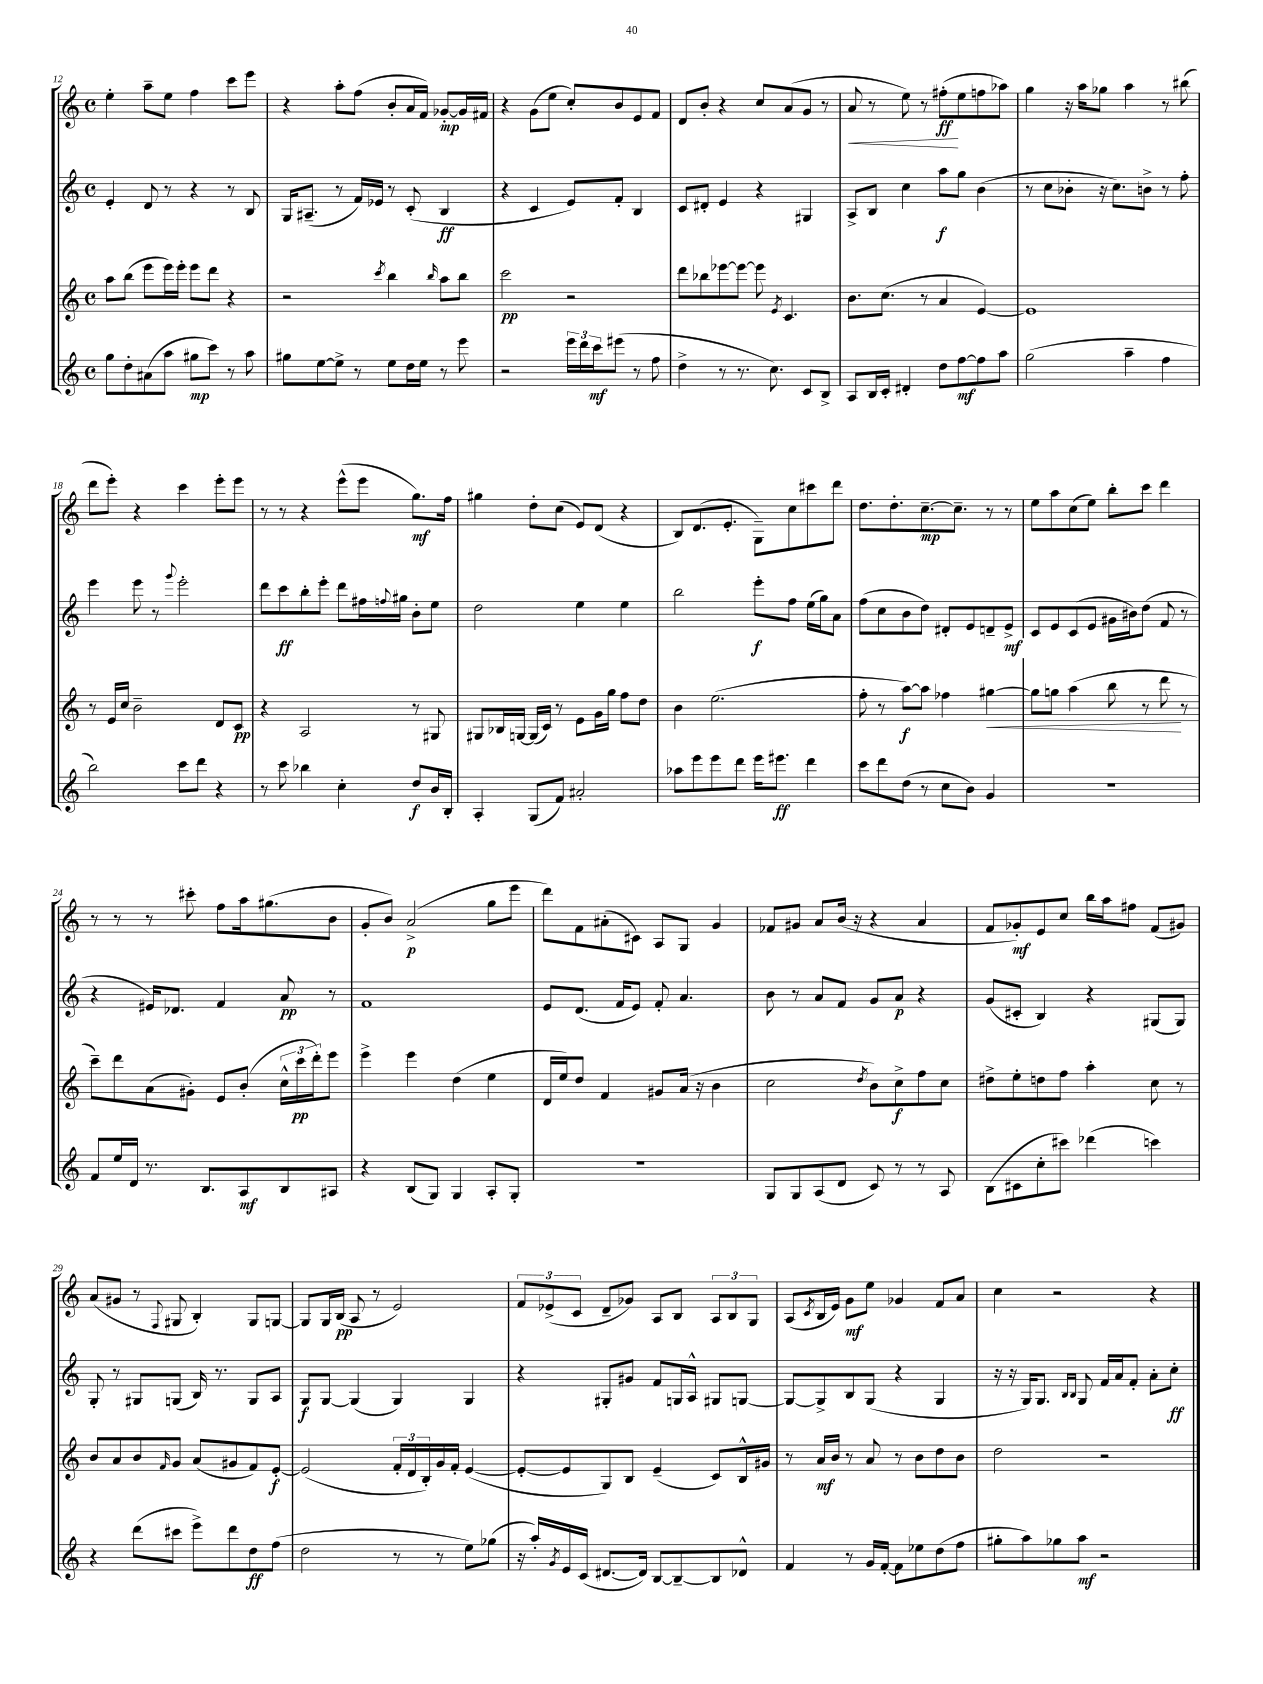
<<
\new StaffGroup <<
\new Staff = "s0" {
    \clef treble \key c \major \defaultTimeSignature \time 4/4
    e''4-. a''8-- e''8 f''4 c'''8 e'''8 |
    r4 a''8-. f''8( b'8-. a'16 f'16) ges'8~-.\mp ges'16 fis'16 |
    r4 g'8( e''8 c''8-.) b'8 e'8 f'8 |
    d'8 b'8-. r4 c''8 a'8( g'8 r8 |
    a'8\< r8 e''8) r8 fis''8-.\ff\!( e''8 f''8 aes''8) |
    g''4 r16 a''16 ges''8 a''4 r8 bis''8( |
    d'''8 e'''8-.) r4 c'''4 e'''8-. e'''8 |
    r8 r8 r4 e'''8-^( e'''8 g''8.\mf) f''16 |
    gis''4 d''8-. c''8( e'8) d'8( r4 |
    b8) d'8.( e'8.-. g8--) c''8 cis'''8 d'''8 |
    d''8. d''8.-. c''8.~--\mp c''8.-- r8 r8 |
    e''8 a''8 c''8( e''8) b''8-. c'''8 d'''4 |
    r8 r8 r8 cis'''8-. f''8 a''16 gis''8.( b'8 |
    g'8-. b'8) a'2->\p( g''8 e'''8 |
    d'''8) f'8 ais'8-.( cis'8) a8 g8 g'4 |
    fes'8 gis'8 a'8 b'16( r16 r4 a'4 |
    f'8 ges'8-.\mf) e'8 c''8 b''16 a''16 fis''8 f'8( gis'8) |
    a'8( gis'8 r8 \appoggiatura { f8 } gis8 b4-.) gis8 g8~ |
    g8 g16 b16\pp( a8 r8 e'2) |
    \tuplet 3/2 { f'8 ees'8->( c'8 } d'8-- ges'8) a8 b8 \tuplet 3/2 { a8 b8 g8 } |
    a8( \acciaccatura { c'8 } b16 e'16) g'8\mf e''8 ges'4 f'8 a'8 |
    c''4 r2 r4 \bar "|." |
}
\new Staff = "s1" {
    \clef treble \key c \major \defaultTimeSignature \time 4/4
    e'4-. d'8 r8 r4 r8 b8 |
    g16 ais8.--( r8 f'16) ees'16 r8 c'8-.( b4\ff |
    r4 c'4 e'8) f'8-. b4 |
    c'8 dis'8-. e'4 r4 gis4 |
    a8-> b8 c''4 a''8\f g''8 b'4( |
    r8 c''8 bes'8-. r16 c''8.) b'8-> r8 f''8-. |
    e'''4 e'''8 r8 \appoggiatura { g'''8 } e'''2-. |
    d'''8 c'''8\ff b''8-. e'''8-. d'''8 fis''16 \appoggiatura { f''8 } gis''16 b'8-. e''8 |
    d''2 e''4 e''4 |
    b''2 e'''8-.\f f''8 e''16( g''16) a'8 |
    f''8( c''8 b'8 d''8) dis'8-. e'8 d'8-- e'8->\mf |
    c'8 e'8 c'8( e'8 gis'16 bis'16) d''8( f'8 r8 |
    r4 eis'16) des'8. f'4 a'8\pp r8 |
    f'1 |
    e'8 d'8.( f'16 e'8) f'8-. a'4. |
    b'8 r8 a'8 f'8 g'8 a'8\p r4 |
    g'8( cis'8-. b4) r4 gis8( gis8) |
    g8-. r8 gis8 g8( b16) r8. g8 a8 |
    g8\f g8~ g4( g4) g4 |
    r4 gis8-. gis'8 f'8 g16 a16-^ gis8 g8~ |
    g8~ g8-> b8 g8( r4 g4 |
    r16 r16 g16) g8. \grace { b16 b16 } g8 f'16 a'16 f'8-. a'8-. c''8-.\ff \bar "|." |
}
\new Staff = "s2" {
    \clef treble \key c \major \defaultTimeSignature \time 4/4
    a''8 b''8( e'''8 e'''16) e'''16-. e'''8 d'''8 r4 |
    r2 \acciaccatura { c'''8 } b''4 \grace { b''16 } a''8 b''8 |
    c'''2\pp r2 |
    d'''8 bes''8 ees'''8~ ees'''8~ ees'''8 \acciaccatura { e'8 } c'4. |
    b'8. c''8.( r8 a'4 e'4~) |
    e'1 |
    r8 e'16 c''16 b'2-- d'8 c'8\pp |
    r4 a2 r8 gis8 |
    gis8 bes16 g16~ g16( c'16) r8 e'8 g'16 g''16 f''8 d''8 |
    b'4 e''2.( |
    f''8-. r8 a''8~\f) a''8 fes''4 gis''4~\< |
    gis''8 g''8 a''4( b''8 r8 d'''8\! r8 |
    c'''8--) d'''8 a'8( gis'8-.) e'8 b'8-.( \tuplet 3/2 { c''16-^ c'''16\pp d'''16-.) } e'''8 |
    e'''4-> e'''4 d''4( e''4 |
    d'16 e''16) d''8 f'4 gis'8 a'16( r16 b'4 |
    c''2 \acciaccatura { d''8 } b'8) c''8->\f f''8 c''8 |
    dis''8-> e''8-. d''8 f''8 a''4-. c''8 r8 |
    b'8 a'8 b'8 \grace { f'16 } g'8 a'8( gis'8 f'8) e'8~-.\f |
    e'2( \tuplet 3/2 { f'16-. d'16 b16-.) } g'16 f'16-. e'4~( |
    e'8~-. e'8 g8) b8 e'4--( c'8) b16-^ gis'16 |
    r8 a'16\mf b'16 r8 a'8 r8 b'8 d''8 b'8 |
    d''2 r2 \bar "|." |
}
\new Staff = "s3" {
    \clef treble \key c \major \defaultTimeSignature \time 4/4
    g''8 d''8-. ais'8( a''8 gis''8\mp c'''8) r8 a''8 |
    gis''8 e''8~ e''8-> r8 e''8 d''16 e''16 r8 e'''8 |
    r2 \tuplet 3/2 { e'''16 d'''16 c'''16\mf } eis'''8( r8 f''8 |
    d''4-> r8 r8. c''8.) c'8 b8-> |
    a8 b16 c'16-. dis'4-. d''8 f''8~\mf f''8 a''8 |
    g''2( a''4-- f''4 |
    b''2) c'''8 d'''8 r4 |
    r8 c'''8 bes''4 c''4-. d''8\f b'16 b16-. |
    a4-. g8( f'8) ais'2-. |
    aes''8 e'''8 e'''8 d'''8 e'''16 eis'''8.\ff d'''4 |
    c'''8 d'''8 d''8( r8 c''8 b'8) g'4 |
    R1 |
    f'8 e''16 d'16 r8. b8. a8\mf b8 ais8 |
    r4 b8( g8) g4 a8-. g8-. |
    R1 |
    g8 g8 a8( d'8 c'8) r8 r8 a8 |
    b8( cis'8 c''8-. cis'''8) des'''4( c'''4) |
    r4 d'''8( cis'''8 e'''8->) d'''8 d''8\ff f''8( |
    d''2 r8 r8 e''8) ges''8( |
    r16 a''16-.) \acciaccatura { g'8 } e'16 c'16( dis'8.~ dis'16) b8~ b8~-- b8 des'8-^ |
    f'4 r8 g'16 f'16~-. f'8 ees''8 d''8( f''8 |
    gis''8-. a''8) ges''8 a''8\mf r2 \bar "|." |
}
>>
>>
\layout { \context { \Score currentBarNumber = #12 } }
